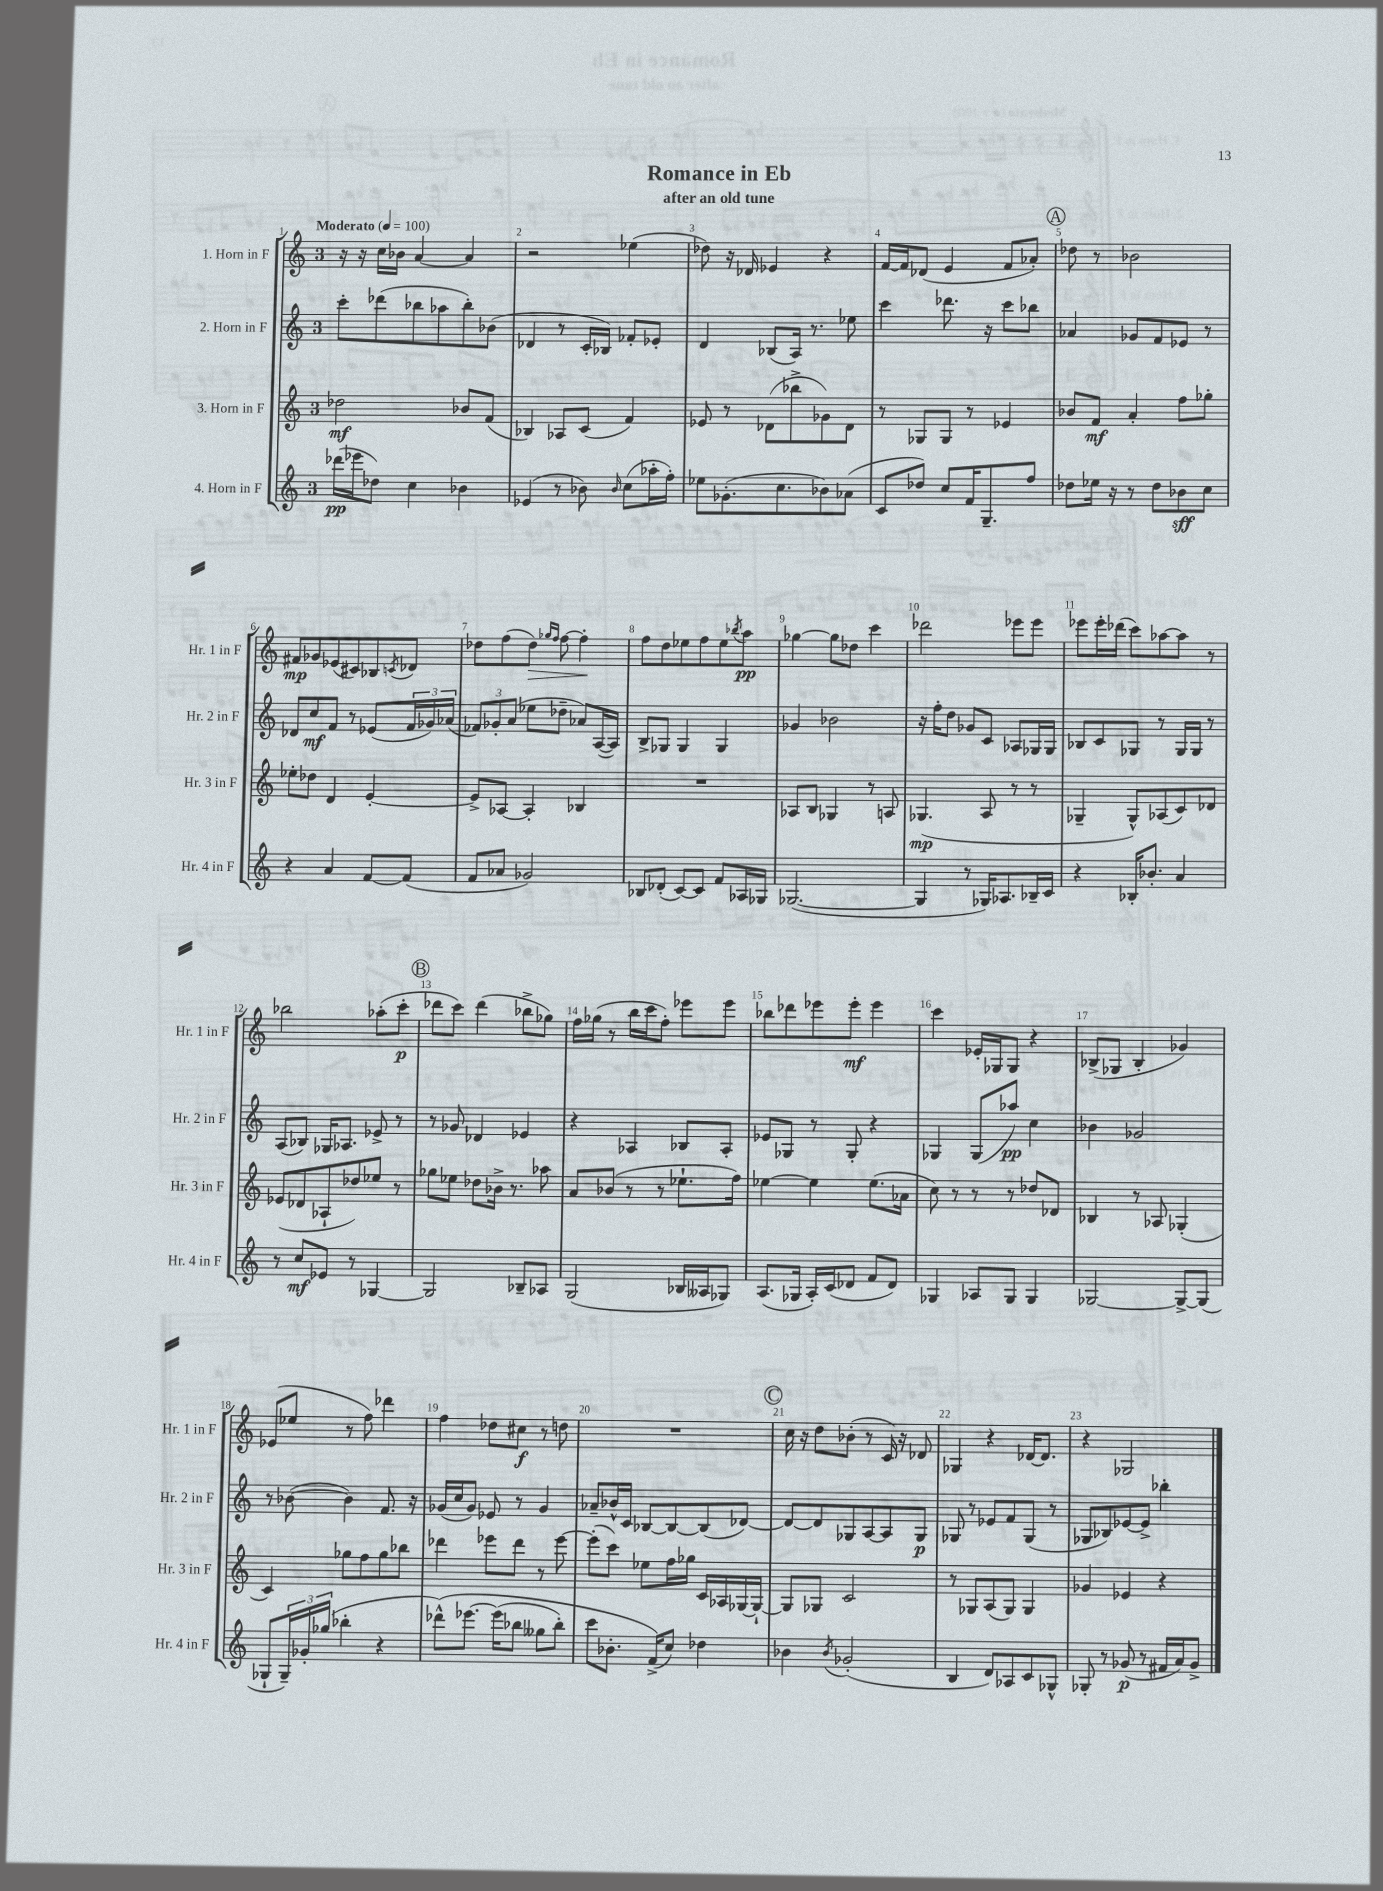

**kern	**kern	**kern	**kern
*staff4	*staff3	*staff2	*staff1
*clefG2	*clefG2	*clefG2	*clefG2
*k[]	*k[]	*k[]	*k[]
*M3/4	*M3/4	*M3/4	*M3/4
*MM100	*MM100	*MM100	*MM100
(16ddd-\LL	2dd-\	8ccc'\L	16r
16eee-\J	.	.	16r
8dd-\J)	.	(8ddd-\	16cc\LL
.	.	.	16b-\JJ
4cc\	.	8bb-\	[4a/
.	.	8aa-\	.
4b-\	8b-/L	8bb-'\)	4a/]
.	(8f/J	(8b-\J	.
=	=	=	=
(4e-/	4B-/)	4d-/	2r
8r	8A-/L	8r	.
8b-\)	(8c/J	16c'/LL	.
.	.	16B-/JJ)	.
16qqb-/	.	.	.
(8cc\L	4f/)	8f-'/L	(4ee-\
16aa-'\L	.	8e-'/J	.
16ff'\JJ)	.	.	.
=	=	=	=
8ee-\L	8e-/	4d/	8dd-\)
(8.g-'\	8r	.	16r
.	.	.	16d-/
.	(8d-\L	(8B-/L	4e-/
8.cc\	.	.	.
.	8bb-^\	16A/Jk)	.
.	.	8.r	.
8b-\)	8g-\)	.	4r
(8a-\J	8d-\J	8ee-\	.
=	=	=	=
8c/L	8r	4ccc\	[16f/LL
.	.	.	16f/]J
8dd-/J)	8G-/L	.	(8d-/J
8cc/L	8G-/J	8.ddd-\	4e/
16f/K	8r	.	.
8.G~/	.	16r	.
.	4e-/	8ccc\L	8f/L
8ff/J	.	8bb-\J	8a-'/J)
=	=	=	=
8dd-\L	8b-/L	4a-/	8dd-\
16ee-\Jk	8f/J	.	8r
16r	.	.	.
8r	4a'/	8g-/L	2b-\
8dd-\L	.	8f/	.
8b-\	8ff\L	8e-/J	.
8cc\J	8gg-'\J	8r	.
=	=	=	=
4r	8ee-'\L	8d-/L	8f#/L
.	8dd-\J	8cc/	8g-/
4a/	4d/	8f/J	(8e-/
.	.	8r	8c#/)
[8f/L	[4e'/	(8e-/L	8B-/
.	.	.	8qc/
(8f/]J	.	24f/L	8d-/J
.	.	24g-/)	.
.	.	(24a-/JJ	.
=	=	=	=
8f/L	8e^/]L	12f-/L)	8dd-\L
.	.	12g-'/	.
8a-/J	[8A-/J	.	(8ff\
.	.	(12a/J	.
2g-/)	4A-'/]	8ee-\L	8dd-\J)
.	.	.	16qqgg-/LL
.	.	.	16qqff/JJ
.	.	8dd-~\J	[8ff\
.	4B-/	8a-/L)	4ff'\]
.	.	([16A/L	.
.	.	16A/]JJ)	.
=	=	=	=
8B-/L	2.r	8B^/L	8ff\L
(8d-'/J	.	8G-/J	8dd\
[8c/L)	.	4G-/	8ee-\
8c/]J	.	.	8ff\
8f/L	.	4G-/	8ee-\
.	.	.	8qbb-/
16A-/L	.	.	8aa\J
16G-/JJ	.	.	.
=	=	=	=
([2.G-/	8A-/L	4g-/	[4gg-\
.	8B/J	.	.
.	4G-/	2b-\	8gg-\]L
.	.	.	8dd-\J
.	8r	.	4ccc\
.	8A/	.	.
=	=	=	=
4G-/]	(4.G-/	16r	2ddd-\
.	.	16ff'\LK	.
.	.	8dd\J	.
8r	.	8g-/L	.
16G-/LK)	8A/	8c/J	.
8.A-/	.	.	.
.	8r	8A-/L	8eee-\L
16B-~/L	8r	16G-/L	8eee-\J
16c/JJ	.	16G-/JJ	.
=	=	=	=
4r	4G-~/	8B-/L	8eee-\L
.	.	8c/	16eee-'\L
.	.	.	(16ddd-\JJ
16B-'/LK	8G-^^/L)	8G-/J	8ccc\L)
8.b-'/J	.	.	.
.	(8A-/	8r	[8aa-\
4a/	8c/)	16G-/LL	8aa-\]J
.	.	16G-/JJ	.
.	8d-/J	8r	8r
=	=	=	=
8r	(8e-/L	(8A/L	2bb-\
8cc/L	8d-/	8B-/J)	.
8e-/J	8A-`/	16G-/LK	.
.	.	8.A-/J	.
8r	8dd-/)	.	.
[4G-/	8ee-/J	8e-^/	(8aa-'\L
.	8r	8r	8ccc'\J
=	=	=	=
2G-/]	8gg-\L	8r	8ddd-\L
.	8ee-\J	8g-/	8ccc\J)
.	8dd-\L	4d-/	(4ddd-\
.	16b-^\Jk	.	.
.	8.r	.	.
8B-~/L	.	4e-/	8bb-^\L
8A-/J	8aa-\	.	8gg-\J)
=	=	=	=
(2G/	8a/L	4r	16ff\LL
.	.	.	(16gg-\JJ
.	(8b-/J	.	8r
.	8r	4A-/	16bb\LL
.	.	.	16ccc\J
.	8r	.	8ff'\J)
16B-/LL	8.ee-`\L	8B-/L	8eee-\L
16A--/J	.	.	.
8G-/J)	.	8A-'/J	8eee-\J
.	16ff\Jk)	.	.
=	=	=	=
(8.A/L	[4ee-\	8e-/L	8bb-\L
.	.	8G-/J	8ddd-\
16G-/Jk	.	.	.
16A'/LL)	4ee-\]	8r	8eee-\
(16c/J	.	.	.
8d-/J	.	8G-'/	8eee-'\J
8f/L	(8.ee-\L	4r	4eee-\
8d-/J)	.	.	.
.	16a-\Jk	.	.
=	=	=	=
4G-/	8cc\)	4G-/	4ccc\
.	8r	.	.
8A-/L	8r	(8G-/L	16e-'/LL
.	.	.	16G-/J
8G-/J	8r	8aa-/J)	8G-/J
4G-/	8dd-/L	4cc\	4r
.	8d-/J	.	.
=	=	=	=
[2G-/	4B-/	4b-\	(8B-^/L
.	.	.	8G-/J
.	8r	2g-/	4B-'/
.	8A-/	.	.
8G-^/_L	(4G-'/	.	4g-/)
(8G-/]J	.	.	.
=	=	=	=
8G-`/L	4c/)	8r	(8e-/L
24G-~/L)	.	([8b-\	8ee-/J
24g-'/	.	.	.
(24gg-/JJ	.	.	.
4bb-'\	8gg-\L	4b-\])	8r
.	8ff\	.	8ff\)
4r	8gg-\	8.f/	4ddd-\
.	8bb-\J	.	.
.	.	16r	.
=	=	=	=
&(8ddd-^^\L)	4ddd-\	(16g-/LL	4ff\
.	.	16cc/J	.
[8.eee-\J	.	8g-/J)	.
.	8eee-\L	8e-/	8dd-\L
(16eee-\]LK	.	.	.
8bb-\J	8ddd-\J	8r	8cc#\J
8gg--\L	8r	4g-/	8r
8bb-'\J)	[8eee-\	.	8dd\
=	=	=	=
8ccc\L	(8eee-'\]L	8a-~/L	2.r
8.b-'\J	8ccc\J)	16b-^^/L	.
.	.	16c/JJ	.
.	8ee-\L	[8B-/L	.
(16f^/LK&)	.	.	.
8cc/J)	16ff\L	8B-/_	.
.	16gg-\JJ	.	.
4dd-\	16c/LL	(8B-/]	.
.	16A-/	.	.
.	[16G-/	[8d-/J)	.
.	16G-`/_JJ	.	.
=	=	=	=
4b-\	8G-/]L	8d-/_L	16cc\
.	.	.	16r
.	8G-/J	8d-/]	8dd\L
8qb-/	.	.	.
(2g-'/	2c/	8G-/	(8b-'\J
.	.	[8A/	8r
.	.	8A/]	16c/)
.	.	.	16r
.	.	8G-/J	8d-/
=	=	=	=
4B/	8r	8G-/	4G-/
.	8G-/L	8r	.
8d/L)	(8A/	8e-/L	4r
8A-/	8G-/J)	8f/	.
8c/	4G-/	(8G-/J	[16d-/LK
.	.	.	8.d-/]J
8G-^^/J	.	8r	.
=	=	=	=
8G-'/	4g-/	8G-/L	4r
8r	.	8B-/)	.
(8g-/	4e-/	[8e-/	2G-/
8r	.	8e-^/]J	.
16f#/LL	4r	4bb-'\	.
16a/J)	.	.	.
8g-^/J	.	.	.
==	==	==	==
*-	*-	*-	*-
